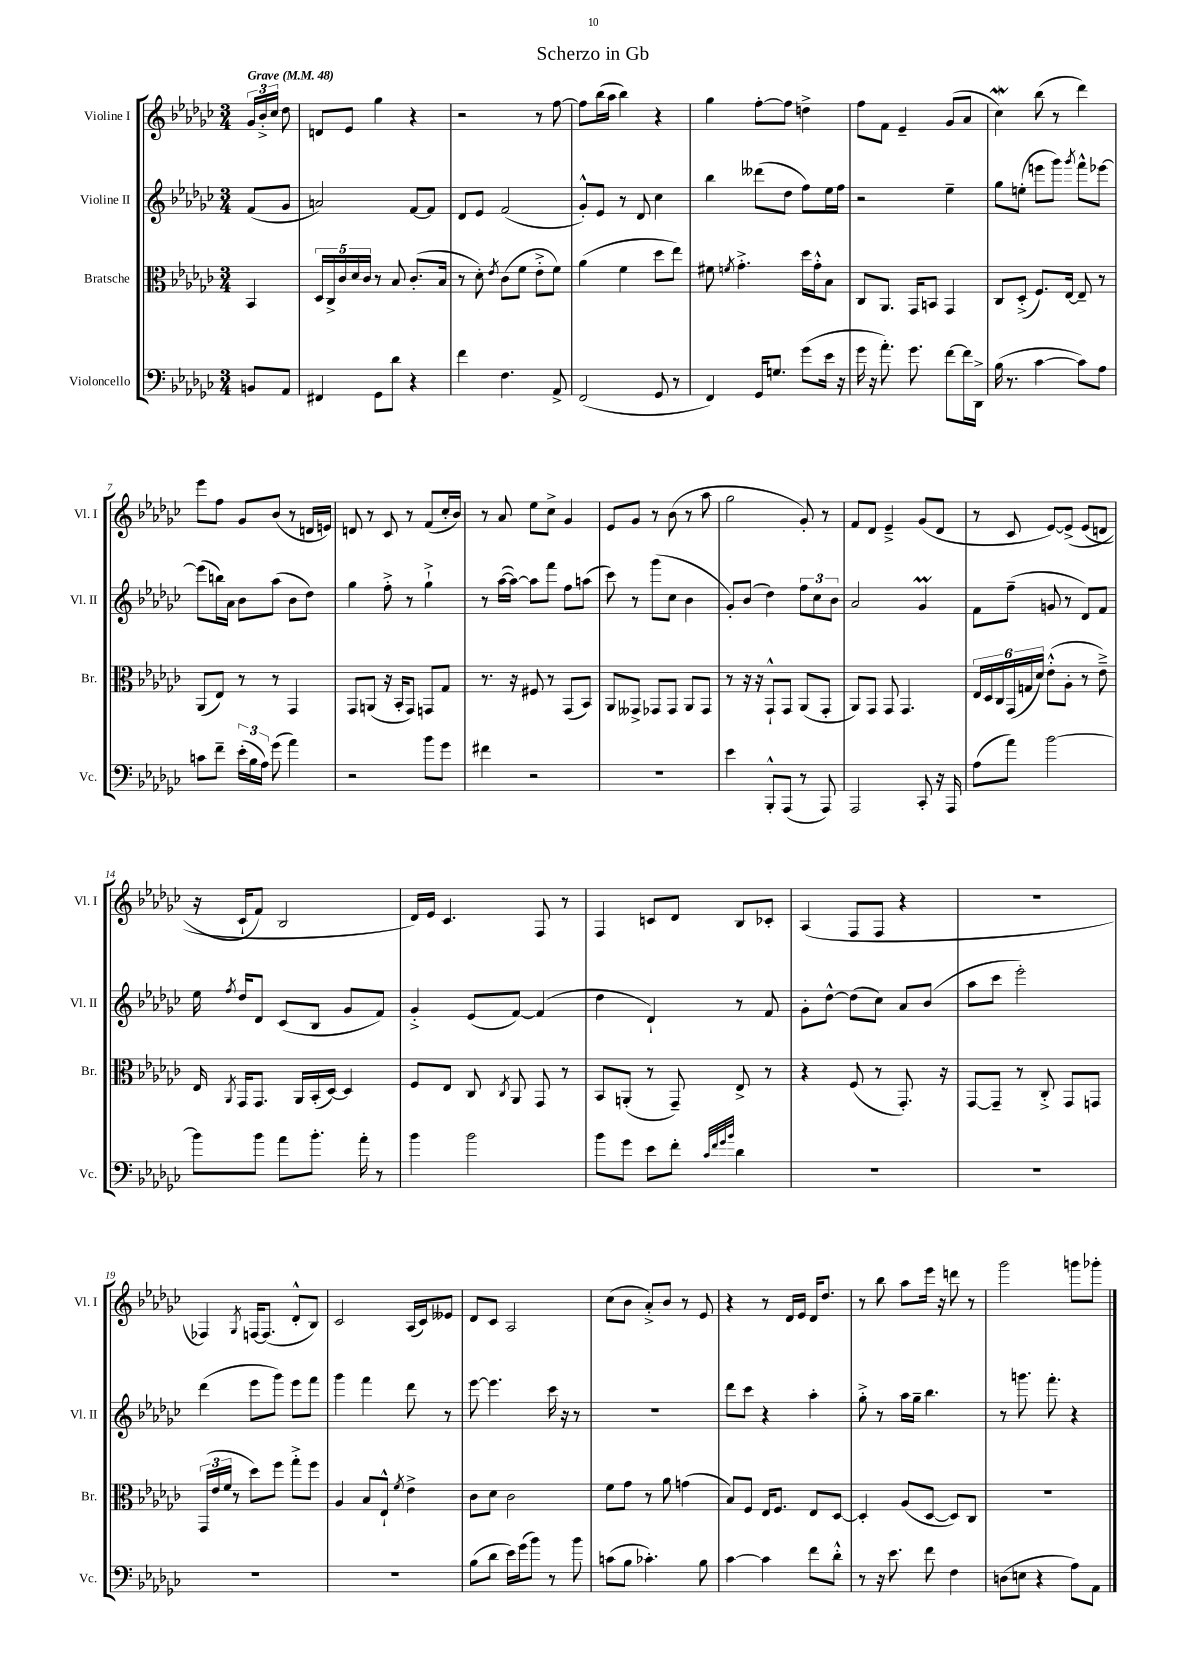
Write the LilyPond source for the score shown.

\header { title = "Scherzo in Gb" }
<<
\new StaffGroup <<
\new Staff = "s0" \with { instrumentName = "Violine I" shortInstrumentName = "Vl. I" } {
    \clef treble \key ges \major \numericTimeSignature \time 3/4 \partial 4 \tempo "Grave" 4 = 48
    \autoBeamOff \tuplet 3/2 { ges'16[ bes'16-.-> ces''16] } des''8 |
    d'8[ ees'8] ges''4 r4 |
    r2 r8 f''8~ |
    f''8[ bes''16( aes''16] bes''4) r4 |
    ges''4 f''8[~-. f''8] d''4-> |
    f''8[ f'8] ees'4-- ges'8[( aes'8] |
    ces''4\mordent) bes''8( r8 des'''4) |
    ees'''8[ f''8] ges'8[ bes'8]( r8 d'16[ e'16]) |
    d'8 r8 ces'8 r8 f'8[( ces''16-. bes'16]) |
    r8 aes'8 ees''8[ ces''8]-> ges'4 |
    ees'8[ ges'8] r8 bes'8( r8 aes''8 |
    ges''2 ges'8-.) r8 |
    f'8[ des'8] ees'4---> ges'8[( des'8] |
    r8 ces'8 ees'8[~) ees'8]->\( ees'8[( d'8] |
    r16 ces'16[-! f'8]) bes2 |
    des'16[\) ees'16] ces'4. f8 r8 |
    f4 c'8[ des'8] bes8[ ces'8]-. |
    aes4( f8[ f8] r4 |
    R2. |
    fes4) \acciaccatura { ges8 } f16[~ f8.]( des'8[-.-^ bes8]) |
    ces'2 aes16[( ces'16) eeses'8] |
    des'8[ ces'8] aes2 |
    ces''8[( bes'8] aes'8[-.->) bes'8] r8 ees'8 |
    r4 r8 des'16[ ees'16] des'16[ des''8.] |
    r8 bes''8 aes''8[ ees'''16] r16 d'''8 r8 |
    ges'''2 g'''8[ ges'''8]-. \bar "|." |
}
\new Staff = "s1" \with { instrumentName = "Violine II" shortInstrumentName = "Vl. II" } {
    \clef treble \key ges \major \numericTimeSignature \time 3/4 \partial 4
    \autoBeamOff f'8[( ges'8] |
    a'2) f'8[~ f'8] |
    des'8[ ees'8] f'2( |
    ges'8[-.-^) ees'8] r8 des'8 ces''4 |
    bes''4 deses'''8[( des''8] f''8[) ees''16 f''16] |
    r2 ees''4-- |
    ges''8[ e''8]-.( e'''8[ ges'''8]) \acciaccatura { ges'''8 } f'''8[-^ ees'''8]~ |
    ees'''8[( b''16) aes'16] bes'8[ aes''8]( bes'8[ des''8]) |
    ges''4 f''8-.-> r8 ges''4-!-> |
    r8 aes''16[~( aes''16]~) aes''8[ f'''8] f''8[ a''8]( |
    ces'''8) r8 ges'''8[( ces''8] bes'4 |
    ges'8[-.) bes'8]( des''4) \tuplet 3/2 { f''8[ ces''8 bes'8] } |
    aes'2 ges'4\prall |
    f'8[ f''8]--( g'8 r8 des'8[) f'8] |
    ees''16 \acciaccatura { f''8 } des''16[ des'8] ces'8[( bes8] ges'8[ f'8]) |
    ges'4-.-> ees'8[( f'8]~) f'4( |
    des''4 des'4-!) r8 f'8 |
    ges'8[-. des''8]~-^ des''8[( ces''8]) aes'8[ bes'8]( |
    aes''8[ ces'''8] ees'''2-.) |
    des'''4( ees'''8[ ges'''8]) ees'''8[ f'''8] |
    ges'''4 f'''4 des'''8 r8 |
    ees'''8~ ees'''4. ces'''16 r16 r8 |
    R2. |
    des'''8[ ces'''8] r4 aes''4-. |
    ges''8-.-> r8 aes''16[ ges''16]-- bes''4. |
    r8 g'''8. f'''8.-. r4 \bar "|." |
}
\new Staff = "s2" \with { instrumentName = "Bratsche" shortInstrumentName = "Br." } {
    \clef alto \key ges \major \numericTimeSignature \time 3/4 \partial 4
    \autoBeamOff bes,4 |
    \tuplet 5/4 { des16[ ces16-> ces'16 des'16 ces'16] } r8 bes8 ces'8.[-.( bes16] |
    r8 des'8-.) \acciaccatura { ees'8 } ces'8[( f'8] ees'8[-.-> f'8]) |
    aes'4( f'4 des''8[ ees''8]) |
    fis'8 \acciaccatura { f'8 } ges'4.-.-> des''16[ ges'16-.-^ bes8] |
    ces8[ aes,8.] ges,16[ b,8] ges,4 |
    ces8[ des8]-.->( f8.[) ees16]~ ees8-- r8 |
    aes,8[( ees8]) r8 r8 ges,4 |
    ges,8[ a,8]( r16 bes,16[-. ges,8]) g,8[ ges8] |
    r8. r16 fis8 r8 ges,8[( bes,8]) |
    aes,8[ geses,8]-> ges,8[ ges,8] aes,8[ ges,8] |
    r8 r16 r16 ges,8[-!-^ ges,8] aes,8[( ges,8]-. |
    aes,8[) ges,8] ges,8 ges,4. |
    \tuplet 6/4 { ees16[ des16 ces16 ges,16( g16 des'16]) } ees'8[-.-^( aes8]-. r8 ees'8--->) |
    ees16 \acciaccatura { aes,8 } ges,16[ ges,8.] aes,16[ bes,16-.( des16]~) des4 |
    f8[ ees8] ces8 \acciaccatura { ces8 } aes,8 ges,8 r8 |
    bes,8[ a,8]-.( r8 ges,8--) ees8-> r8 |
    r4 f8( r8 ges,8.-.) r16 |
    ges,8[~ ges,8]-- r8 ces8-.-> ges,8[ g,8] |
    \tuplet 3/2 { ges,16[( ees'16 f'16] } r8 des''8[) f''8] ges''8[-.-> f''8] |
    aes4 bes8[ ees8]-!-^ \acciaccatura { f'8 } ees'4-> |
    ces'8[ des'8] ces'2 |
    f'8[ ges'8] r8 aes'8 g'4( |
    bes8[) f8] ees16[ f8.] ees8[ des8]~ |
    des4-. aes8[( des8]~ des8[) ces8] |
    R2. \bar "|." |
}
\new Staff = "s3" \with { instrumentName = "Violoncello" shortInstrumentName = "Vc." } {
    \clef bass \key ges \major \numericTimeSignature \time 3/4 \partial 4
    \autoBeamOff b,8[ aes,8] |
    fis,4 ges,8[ des'8] r4 |
    f'4 f4. aes,8-> |
    f,2( ges,8 r8 |
    f,4) ges,16[ g8.] ges'8[( ees'16] r16 |
    ges'16 r16 aes'8.-.) ges'8. f'8[~ f'16 des,16]-> |
    bes16( r8. ces'4~ ces'8[) aes8] |
    c'8[ f'8]-- \tuplet 3/2 { ees'16[-.( bes16 aes16]) } ges'8( aes'4) |
    r2 bes'8[ ges'8] |
    fis'4 r2 |
    R2. |
    ees'4 bes,,8[-.-^ aes,,8]( r8 aes,,8) |
    aes,,2 ces,8-. r16 aes,,16 |
    aes8[( aes'8]) bes'2~ |
    bes'8[ bes'8] aes'8[ bes'8.]-. aes'16-. r8 |
    bes'4 bes'2 |
    bes'8[ ges'8] ees'8[ f'8]-. \grace { ces'32[ f'32 ges'32 bes'32] } des'4 |
    R2. |
    R2. |
    R2. |
    R2. |
    bes8[( des'8] ees'16[) ges'16( bes'8]) r8 bes'8 |
    c'8[( bes8] ces'4.-.) bes8 |
    ces'4~ ces'4 f'8[ des'8]-.-^ |
    r8 r16 ees'8. f'8 f4 |
    d8[( e8] r4 aes8[) aes,8] \bar "|." |
}
>>
>>
